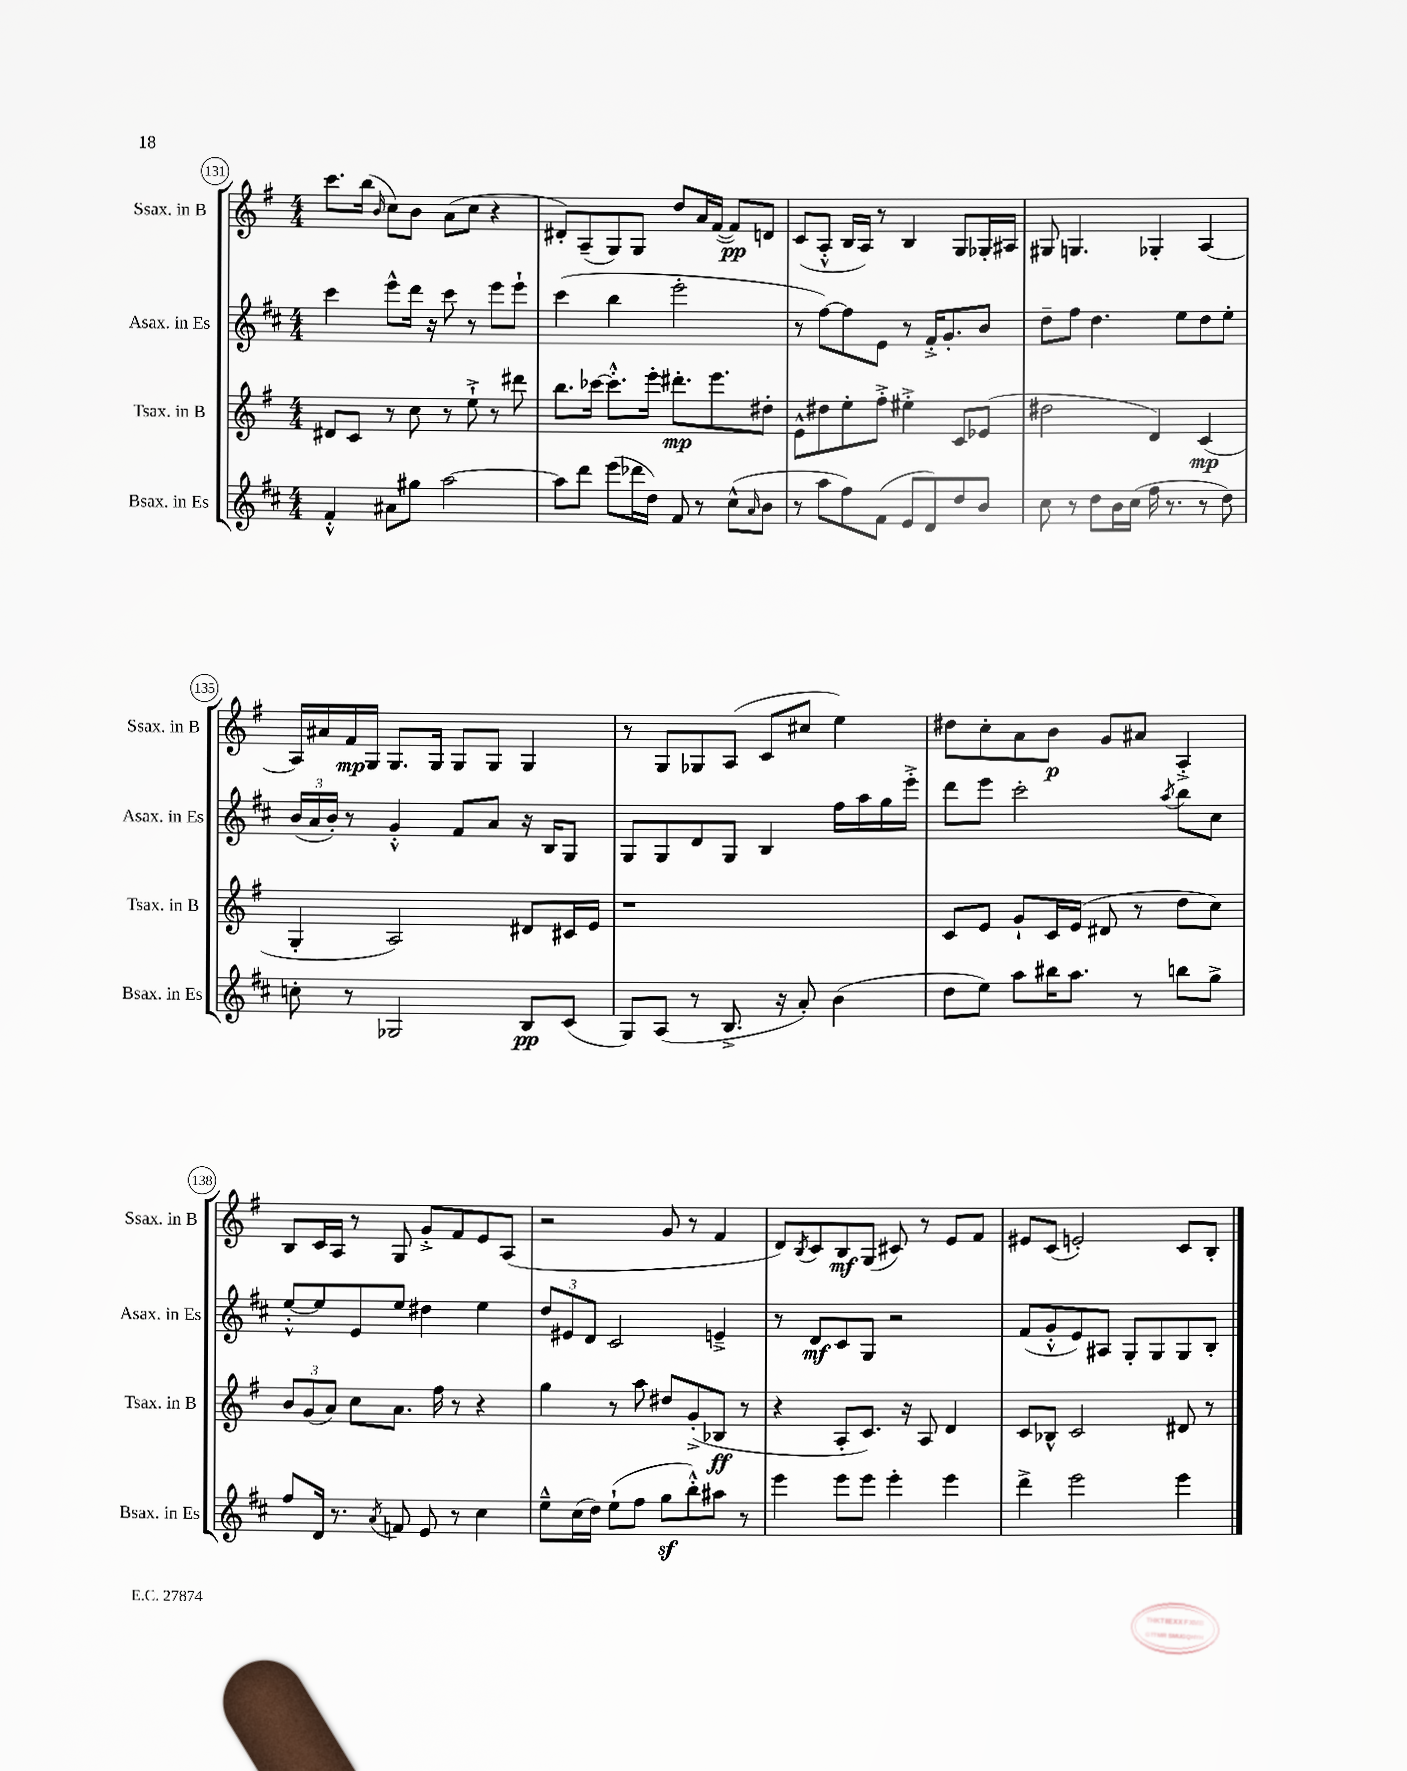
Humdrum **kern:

**kern	**dynam	**kern	**dynam	**kern	**dynam	**kern	**dynam
*part4	*part4	*part3	*part3	*part2	*part2	*part1	*part1
*staff4	*staff4	*staff3	*staff3	*staff2	*staff2	*staff1	*staff1
*I"Bsax. in Es	*	*I"Tsax. in B	*	*I"Asax. in Es	*	*I"Ssax. in B	*
*I'Bsax. in Es	*	*I'Tsax. in B	*	*I'Asax. in Es	*	*I'Ssax. in B	*
*clefG2	*	*clefG2	*	*clefG2	*	*clefG2	*
*k[f#c#]	*	*k[f#]	*	*k[f#c#]	*	*k[f#]	*
*M4/4	*	*M4/4	*	*M4/4	*	*M4/4	*
=131	=131	=131	=131	=131	=131	=131	=131
4f#'^^/	.	8d#X/L	.	4ccc#\	.	8.ccc\L	.
.	.	8c/J	.	.	.	.	.
.	.	.	.	.	.	(16bb\Jk	.
.	.	.	.	.	.	16qqb/	.
8a#X\L	.	8r	.	8eee^^\L	.	8cc\L)	.
8gg#X\J	.	8cc\	.	16ddd\Jk	.	8b\J	.
.	.	.	.	16r	.	.	.
[2aa\	.	8r	.	8ccc#\	.	(8a\L	.
.	.	8ee`^\	.	8r	.	8cc\J	.
.	.	8r	.	8eee\L	.	4r	.
.	.	8ddd#X\	.	8eee`\J	.	.	.
=132	=132	=132	=132	=132	=132	=132	=132
8aa\L]	.	8.bb\L	.	(4ccc#\	.	8d#X'/L)	.
8ddd\J	.	.	.	.	.	(8A~/	.
.	.	[16ccc-X\Jk	.	.	.	.	.
(8eee\L	.	8.ccc-'^^\L]	.	4bb\	.	8G/)	.
16ddd-X\L	.	.	.	.	.	8G/J	.
16dd\JJ)	.	16eee'\Jk	.	.	.	.	.
8f#/	.	8.ddd#X'\L	mp	2eee'\	.	8dd/L	.
8r	.	.	.	.	.	16a/L	.
.	.	8.eee\	.	.	.	([16f#/JJ	.
(8cc#^^\L	.	.	.	.	.	8f#/L])	pp
16qqa/	.	.	.	.	.	.	.
8b\J	.	8dd#X'\J	.	.	.	8dn/J	.
=133	=133	=133	=133	=133	=133	=133	=133
8r	.	8e^^\L	.	8r	.	(8c/L	.
8aa\L	.	8dd#X\	.	[8ff#\L)	.	8A'^^/J	.
8ff#\)	.	8ee'\	.	8ff#\]	.	16B/LL	.
.	.	.	.	.	.	16A/JJ)	.
(8f#\J	.	8ff#'^\J	.	8e\J	.	8r	.
8e/L	.	4ee#X'^\	.	8r	.	4B/	.
8d/)	.	.	.	16f#'^/KL	.	.	.
.	.	.	.	8.g'/	.	.	.
8dd/	.	8c/L	.	.	.	8G/L	.
8b/J	.	(8e-X/J	.	8b/J	.	16G-X'/L	.
.	.	.	.	.	.	16A#X/JJ	.
=134	=134	=134	=134	=134	=134	=134	=134
8cc#\	.	2dd#X\	.	8dd~\L	.	8G#X/	.
8r	.	.	.	8ff#\J	.	4.Gn/	.
8dd\L	.	.	.	4.dd\	.	.	.
16b\L	.	.	.	.	.	.	.
(16cc#\JJ	.	.	.	.	.	.	.
16ff#\	.	4d/)	.	.	.	4G-X'/	.
8.r	.	.	.	.	.	.	.
.	.	.	.	8ee\L	.	.	.
8r	.	(4c/	mp	8dd\	.	[4A/	.
8dd\)	.	.	.	8ee'\J	.	.	.
!!LO:LB:g=z
=135	=135	=135	=135	=135	=135	=135	=135
8ccn'\	.	4G'/	.	(24b/LL	.	16A/LL]	.
.	.	.	.	24a/	.	.	.
.	.	.	.	.	.	16a#X/	.
.	.	.	.	24b'/JJ)	.	.	.
8r	.	.	.	8r	.	16f#/	mp
.	.	.	.	.	.	16G/JJ	.
2G-X/	.	2A/)	.	4g'^^/	.	8.G/L	.
.	.	.	.	.	.	16G/Jk	.
.	.	.	.	8f#/L	.	8G/L	.
.	.	.	.	8a/J	.	8G/J	.
8B/L	pp	8d#X/L	.	16r	.	4G/	.
.	.	.	.	16B/KL	.	.	.
(8c#/J	.	16c#X/L	.	8G/J	.	.	.
.	.	16e/JJ	.	.	.	.	.
=136	=136	=136	=136	=136	=136	=136	=136
8G/L)	.	1r	.	8G/L	.	8r	.
(8A/J	.	.	.	8G/	.	8G/L	.
8r	.	.	.	8d/	.	8G-X/	.
8.B^/	.	.	.	8G/J	.	(8A/J	.
.	.	.	.	4B/	.	8c/L	.
16r	.	.	.	.	.	.	.
8a'/)	.	.	.	.	.	8cc#X/J	.
(4b\	.	.	.	16ff#\LL	.	4ee\)	.
.	.	.	.	16aa\	.	.	.
.	.	.	.	16gg\	.	.	.
.	.	.	.	16eee'^\JJ	.	.	.
=137	=137	=137	=137	=137	=137	=137	=137
8dd\L	.	8c/L	.	8ddd\L	.	8dd#X\L	.
8ee\J)	.	8e/J	.	8eee\J	.	8cc'\	.
8aa\L	.	8g`/L	.	2ccc#'\	.	8a\	.
16bb#X\K	.	16c/L	.	.	.	8b\J	p
8.aa\J	.	(16e/JJ	.	.	.	.	.
.	.	8d#X/	.	.	.	8g/L	.
8r	.	8r	.	.	.	8a#X/J	.
.	.	.	.	8qaa/	.	.	.
8bbn\L	.	8dd\L	.	8bb\L	.	4A'^/	.
8gg^\J	.	8cc\J)	.	8cc#\J	.	.	.
!!LO:LB:g=z
=138	=138	=138	=138	=138	=138	=138	=138
8ff#/L	.	12b/L	.	[8ee'^^/L	.	8B/L	.
.	.	(12g/	.	.	.	.	.
16d/Jk	.	.	.	8ee/]	.	16c/L	.
.	.	12a/J)	.	.	.	.	.
8.r	.	.	.	.	.	16A/JJ	.
.	.	8cc\L	.	8e/	.	8r	.
8qa/	.	.	.	.	.	.	.
8fn/	.	8.a\J	.	8ee/J	.	8G/	.
8e/	.	.	.	4dd#X\	.	8g'^/L	.
.	.	16ff#\	.	.	.	.	.
8r	.	8r	.	.	.	8f#/	.
4cc#\	.	4r	.	4ee\	.	8e/	.
.	.	.	.	.	.	(8A/J	.
=139	=139	=139	=139	=139	=139	=139	=139
8ee~^^\L	.	4gg\	.	12dd/L	.	2r	.
.	.	.	.	12e#X/	.	.	.
(16cc#\L	.	.	.	.	.	.	.
.	.	.	.	12d/J	.	.	.
16dd\JJ)	.	.	.	.	.	.	.
(8ee`\L	.	8r	.	2c#/	.	.	.
8ff#\J	.	8aa\	.	.	.	.	.
8ggz\L	.	8dd#X/L	.	.	.	8g/	.
8bb'^^\)	.	(8g'^/	.	.	.	8r	.
8aa#X\J	.	8B-X/J	ff	4en~^/	.	4f#/	.
8r	.	8r	.	.	.	.	.
=140	=140	=140	=140	=140	=140	=140	=140
4eee\	.	4r	.	8r	.	8d/L)	.
.	.	.	.	.	.	8qB/	.
.	.	.	.	8d/L	mf	8c/	.
8eee\L	.	8A'/L	.	8c#/	.	8B/	mf
8eee\J	.	8.c/J)	.	8G/J	.	(8G/J	.
4eee'\	.	.	.	2r	.	8c#X/)	.
.	.	16r	.	.	.	.	.
.	.	8A/	.	.	.	8r	.
4eee\	.	4d/	.	.	.	8e/L	.
.	.	.	.	.	.	8f#/J	.
=141	=141	=141	=141	=141	=141	=141	=141
4ddd^\	.	8c/L	.	(8f#/L	.	8e#X/L	.
.	.	8B-X^^/J	.	8g'^^/	.	(8c/J	.
2eee\	.	2c/	.	8e/)	.	2en'/)	.
.	.	.	.	8A#X/J	.	.	.
.	.	.	.	8G'/L	.	.	.
.	.	.	.	8G/	.	.	.
4eee\	.	8d#X/	.	8G/	.	8c/L	.
.	.	8r	.	8B'/J	.	8B'/J	.
==	==	==	==	==	==	==	==
*-	*-	*-	*-	*-	*-	*-	*-
